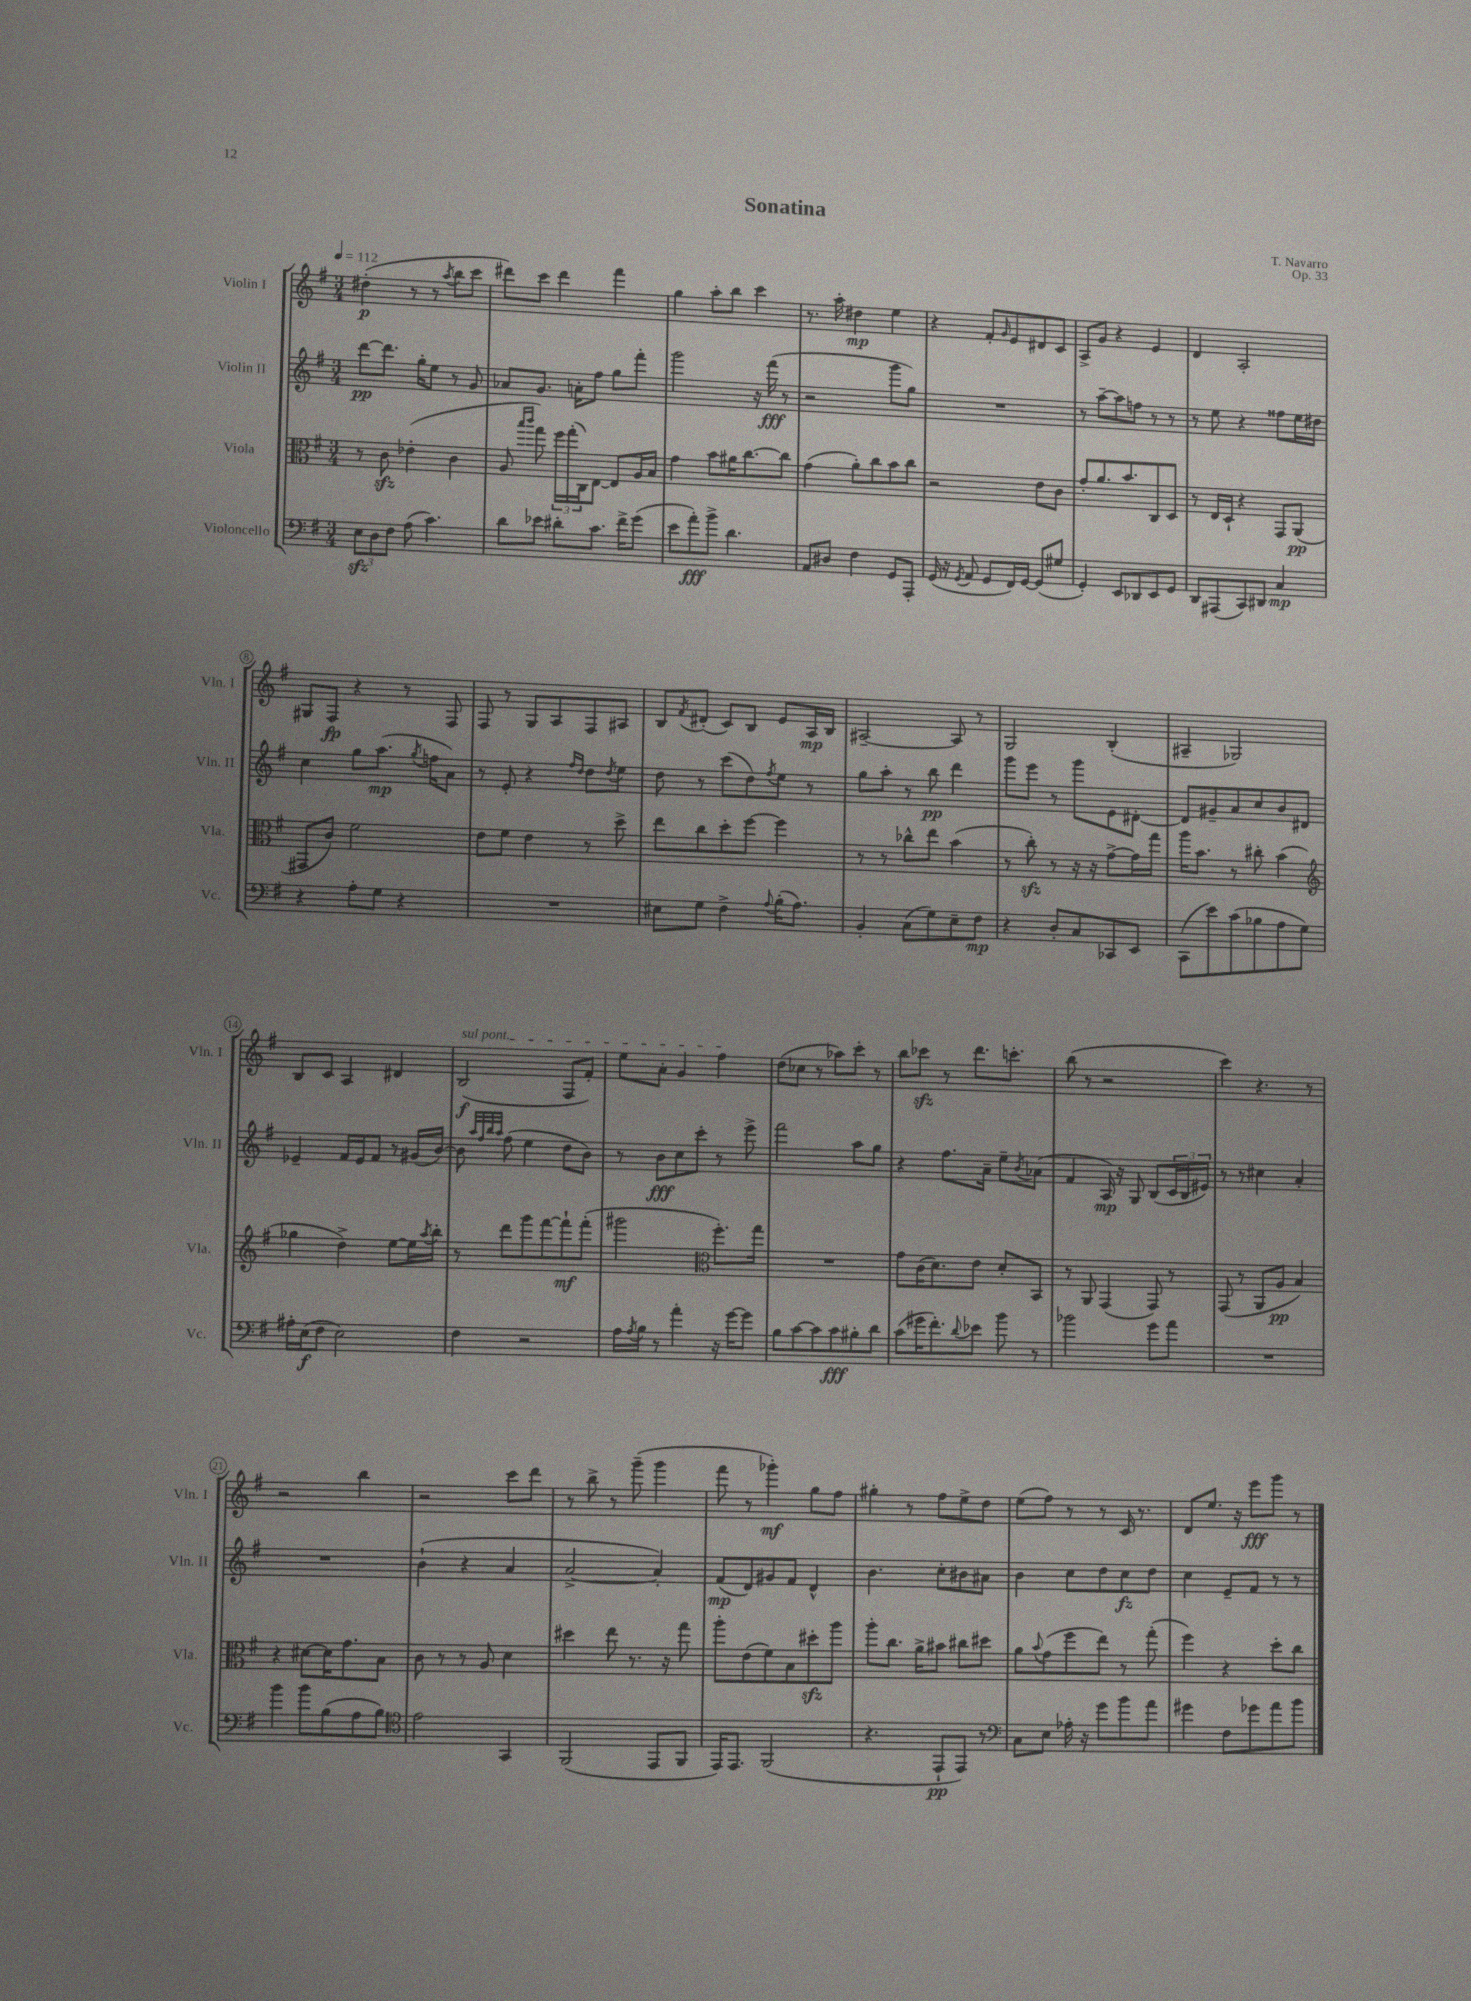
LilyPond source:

\header { title = "Sonatina" composer = "T. Navarro" opus = "Op. 33" }
<<
\new StaffGroup <<
\new Staff = "s0" \with { instrumentName = "Violin I" shortInstrumentName = "Vln. I" } {
    \clef treble \key g \major \numericTimeSignature \time 3/4 \tempo 4 = 112
    dis''4-.\p( r8 r8 \acciaccatura { a''8 } b''8 c'''8 |
    dis'''8) c'''8 dis'''4 fis'''4 |
    g''4 a''8-. b''8 c'''4 |
    r8. a''16-. dis''4\mp e''4 |
    r4 fis'8-. \grace { g'16 } e'8 dis'8 c'8 |
    a8-> g'8 r4 e'4 |
    d'4 a2-. |
    gis8 fis8\fp r4 r8 fis8 |
    fis8 r8 g8 a8 fis8 ais8 |
    b8 \acciaccatura { fis'8 } dis'8-.( c'8) b8 e'8 a16\mp b16 |
    ais2~-- ais8 r8 |
    g2 b4-.( |
    ais4-- ges2) |
    b8 c'8 a4 dis'4 |
    \once \override TextSpanner.bound-details.left.text = \markup { \italic "sul pont." } b2\f\startTextSpan( fis8 fis'8-.) |
    e''8 a'8-. g'4 fis''4\stopTextSpan |
    d''8( ces''8 r8 aes''8) c'''8-. r8 |
    b''8 ces'''8\sfz r8 d'''8. c'''8.-. |
    b''8( r8 r2 |
    c'''4) r4. r8 |
    r2 b''4 |
    r2 c'''8 d'''8 |
    r8 b''8-> r8 g'''8--( g'''4 |
    fis'''8 r8 ges'''4-.\mf) g''8 fis''8 |
    gis''4-. r8 fis''8 e''8-> d''8 |
    e''8( fis''8) r8 r8 c'16 r8. |
    d'8 e''8. r16 e'''8\fff g'''8 r8 \bar "|." |
}
\new Staff = "s1" \with { instrumentName = "Violin II" shortInstrumentName = "Vln. II" } {
    \clef treble \key g \major \numericTimeSignature \time 3/4
    d'''8~\pp d'''8. g''16-. e''8 r8 g'8 |
    aes'8 g'8. a'16-. fis''8 g''8 fis'''8-. |
    g'''2 r16 fis'''16\fff( r8 |
    r2 g'''8 g''8) |
    R2. |
    r8 a''8~-- a''8 f''8 r8 r8 |
    r8 e''8 r4 fisis''8 e''16 dis''16 |
    c''4 g''8 a''8.\mp( \acciaccatura { g''8 } f''16 a'8) |
    r8 e'8-. r4 \grace { fis''16 d''16 } d''8 \acciaccatura { d''8 } e''8 |
    d''8 r8 c'''8( d''8) \acciaccatura { fis''8 } e''8 r8 |
    g''8 a''8-. r8 b''8\pp d'''4 |
    g'''8 e'''8 r8 g'''8 e'8 dis'8~-. |
    dis'8 gis'8-- a'8 c''8 b'8 dis'8 |
    ees'4-- fis'16 ees'16 fis'8 r8 gis'16( b'16~) |
    b'8 \grace { a''32 fis''32 b''32 a''32 } fis''8( e''4 d''8 b'8) |
    r8 b'8\fff c''8 c'''8-. r8 e'''8-> |
    fis'''2 a''8 g''8 |
    r4 fis''8. a'16-- e''8-- \acciaccatura { b'8 } aes'8( |
    fis'4 a16\mp) r16 g8 b8( \tuplet 3/2 { c'16 b16 eis'16) } |
    r8 r8 cis''4 a'4-. |
    R2. |
    b'4-!( r4 a'4 |
    a'2~-> a'4-.) |
    fis'8\mp( d'8) gis'8 fis'8 d'4-^ |
    b'4. c''8-. bis'8 ais'8 |
    b'4 c''8 d''8 c''8\fz d''8 |
    c''4 e'8-- fis'8 r8 r8 \bar "|." |
}
\new Staff = "s2" \with { instrumentName = "Viola" shortInstrumentName = "Vla." } {
    \clef alto \key g \major \numericTimeSignature \time 3/4
    r8 c'8\sfz ees'4-.( c'4 |
    a8 \grace { b''16 c'''16 } g''8) \tuplet 3/2 { fis''16 g''16-.( c16) } e8~ e8 a16 b16 |
    g'4 b'8 ais'16 c''8.~ c''8 |
    g'4( a'8-.) c''8 b'8 c''8 |
    r2 e'8 c'8 |
    g'8-. a'8. b'8. c8 d8 |
    r8 e16 d16-! r4 g,8 a,8\pp( |
    gis,8 c'8) fis'2 |
    e'8 fis'8 e'4 r8 d''8-> |
    e''8 c''8 d''8-. fis''8~ fis''4 |
    r8 r8 ces''8-^ e''8 b'4( |
    r8 c''8-.\sfz) r8 r16 r16 g'8~-> g'16 g''16 |
    a''16 b'8. r8 cis''8-. b'4( |
    \clef treble ges''4 d''4->) e''8~ e''16 \acciaccatura { a''8 } b''16-. |
    r8 d'''8 g'''8 fis'''8~ fis'''8-!\mf fis'''8-.( |
    gis'''2 \clef alto fis''8.-.) g''16 |
    R2. |
    g'8 c'16( d'8.) e'8 d'8-. b,8 |
    r8 a,8 g,4( g,8) r8 |
    g,8( r8 a,8 a8\pp b4) |
    r4 dis'8~ dis'16 g'8. b8 |
    c'8 r8 r8 a8 d'4 |
    dis''4 e''8 r8. r16 g''8 |
    a''8-. e'8( fis'8) b8 dis''8-.\sfz a''8 |
    a''8-. c''8. a'16-> bis'8 cis''8 dis''8 |
    a'8 \appoggiatura { b'8 } g'8( fis''8 e''8) r8 g''8-.( |
    fis''4) r4 d''8-. c''8 \bar "|." |
}
\new Staff = "s3" \with { instrumentName = "Violoncello" shortInstrumentName = "Vc." } {
    \clef bass \key g \major \numericTimeSignature \time 3/4
    \tuplet 3/2 { e8\sfz d8 fis8 } a8( c'4.) |
    d'8 ees'8 dis'8-. c'8. fis'16-> g'8( |
    e'8 a'8-.\fff) b'8-> d'4. |
    a,8 dis8 fis4 g,8 a,,8-. |
    g,16( r16 \acciaccatura { g,8 } a,8 g,8 fis,16) g,16~ g,8( gis8 |
    g,4-.) e,8 des,8 e,8 g,8 |
    d,8 ais,,8( c,8) dis,8 c4\mp |
    r4 a8-. g8 r4 |
    R2. |
    eis8 g8 fis4-> \appoggiatura { a8 } b16-.( a8.) |
    b,4-. c8( g8) e8-- fis8\mp |
    r4 d8-. c8 ces,8 e,8 |
    c,8( e'8) c'8( bes8 a8 g8) |
    ais16-. e16\f( fis8 e2) |
    fis4 r2 |
    a16 \acciaccatura { a8 } b16 r8 a'4-. r16 g'16~ g'8 |
    b8 c'8~ c'8 c'8\fff bis8-. d'8 |
    c'8( gis'16 fis'8.-.) \appoggiatura { d'8 } ees'8 b'8 r8 |
    bes'2 g'8 a'8 |
    R2. |
    b'4 b'8 b8( a8 b8) |
    \clef tenor e'2 g,4 |
    fis,2( e,8 fis,8 |
    e,16) e,8. fis,2( |
    r4. e,8-!\pp e,8) r8 |
    \clef bass c8 e8 aes16-. r16 g'8 b'8 a'8 |
    gis'4 fis8 ges'8 a'8 b'8 \bar "|." |
}
>>
>>
\layout { \context { \Score \override BarNumber.stencil = #(make-stencil-circler 0.1 0.3 ly:text-interface::print) } }
